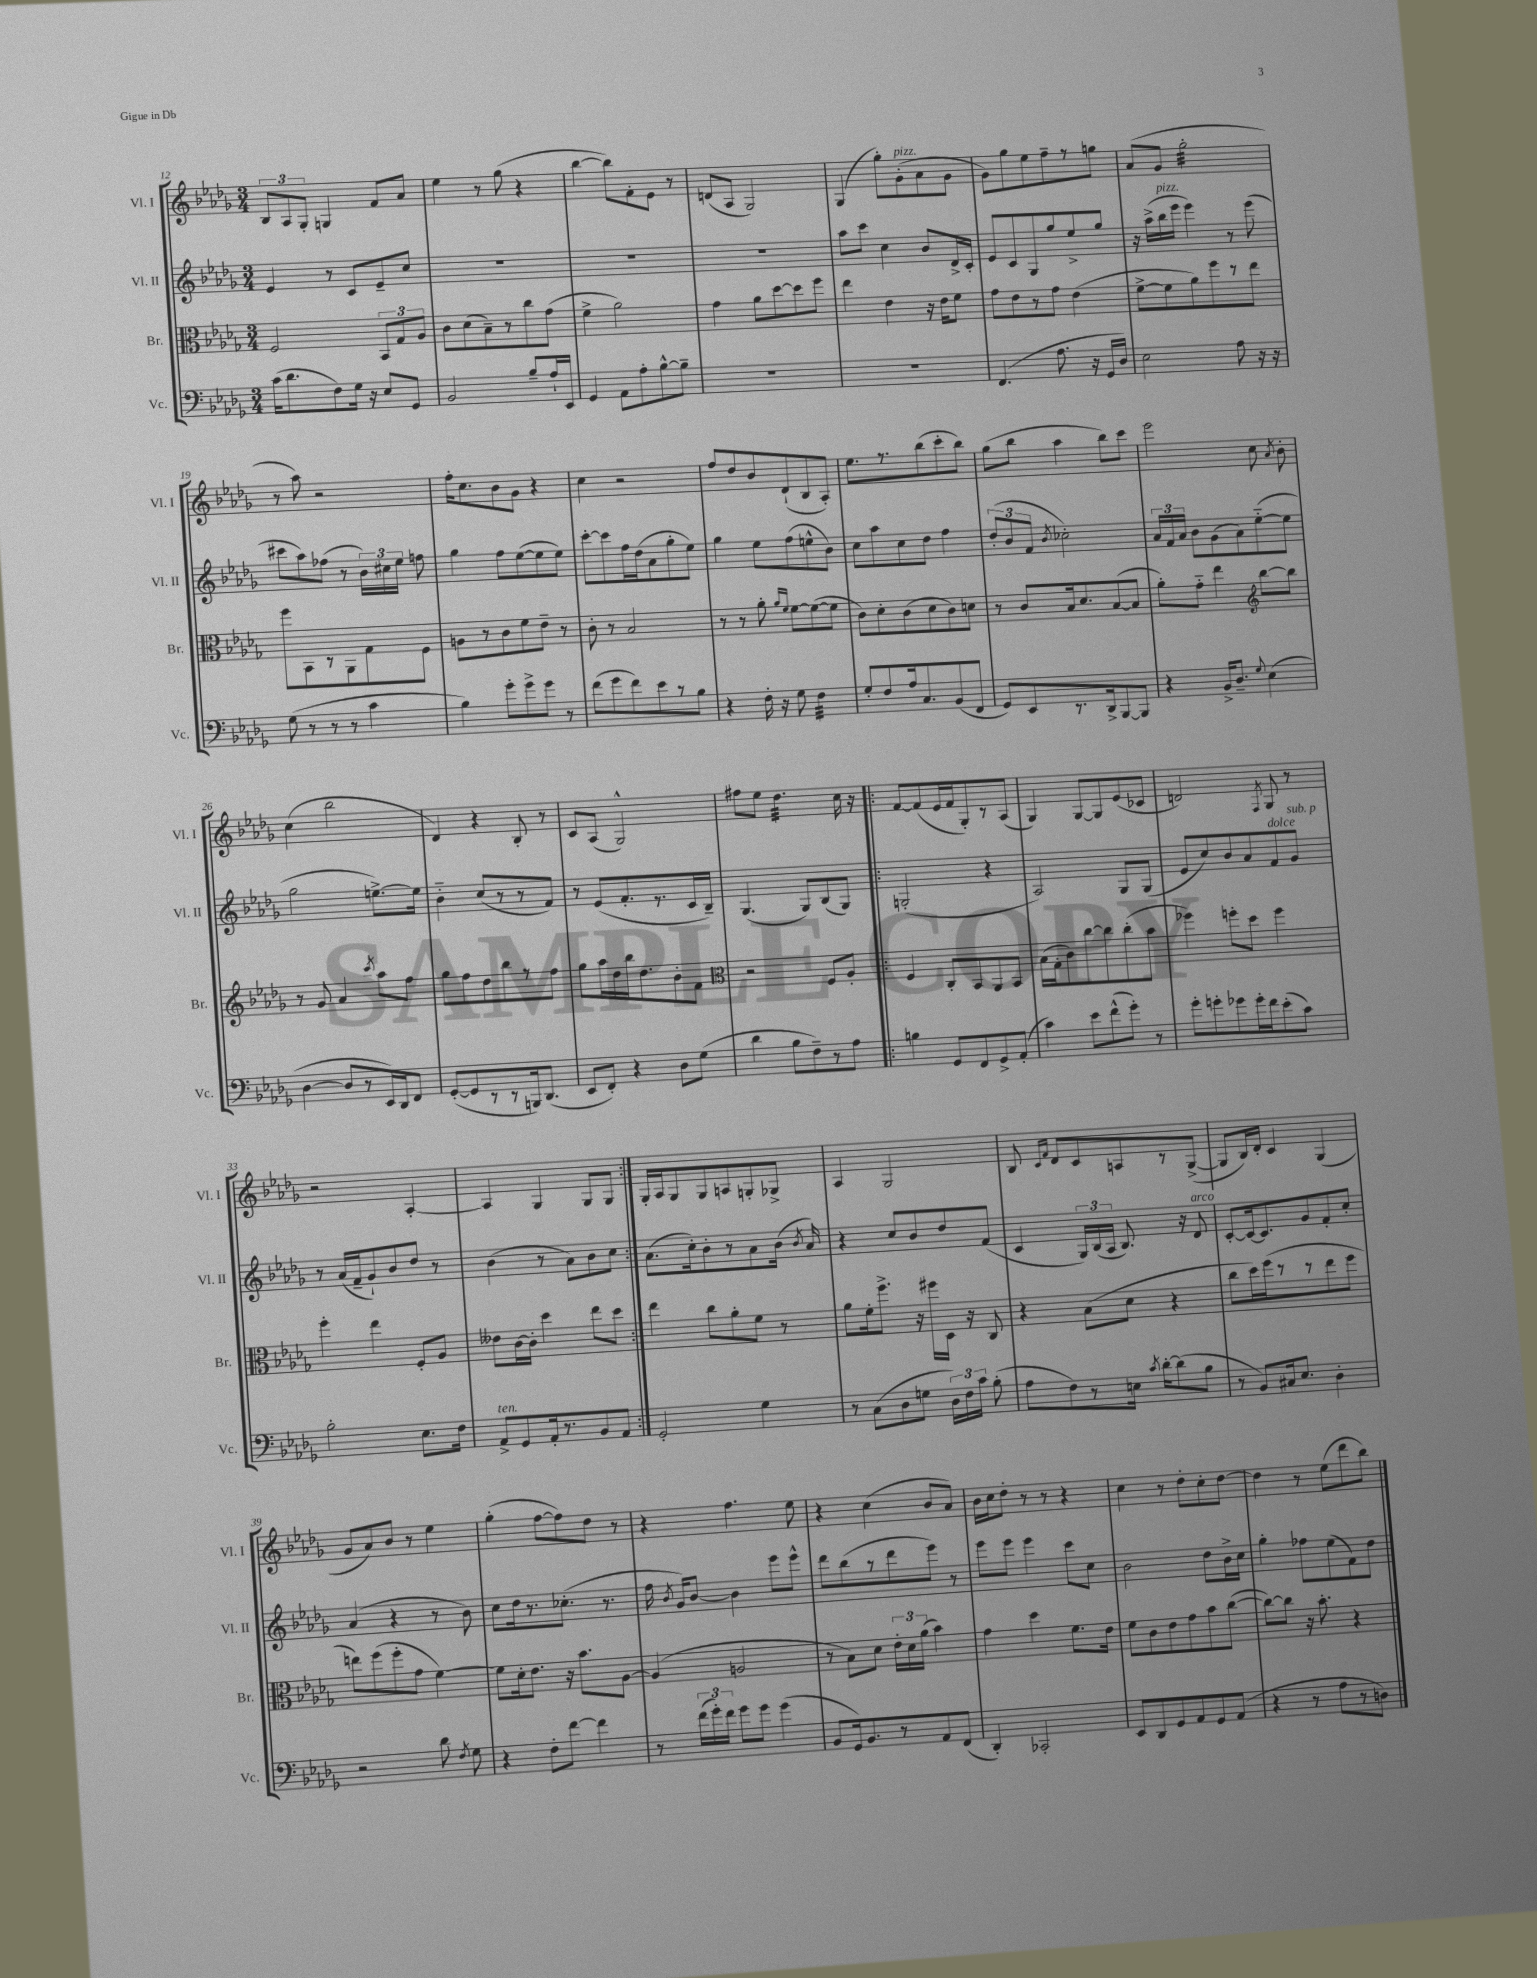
<<
\new StaffGroup <<
\new Staff = "s0" \with { instrumentName = "Vl. I" shortInstrumentName = "Vl. I" } {
    \clef treble \key des \major \numericTimeSignature \time 3/4
    \autoBeamOff \tuplet 3/2 { bes8[ aes8 ges8]-. } g4 f'8[ aes'8] |
    ees''4 r8 ges''8( r4 |
    bes''4~ bes''8[) f'8-. ees'8] r8 |
    d'8[( aes8] ges2) |
    ges4( ges''8[-.) ges'8-.^\markup { \italic "pizz." }( aes'8 ges'8] |
    ges'8[) ges''8 ees''8 f''8-- r8 g''8] |
    aes'8[( ges'8] ges''2:32-. |
    r8 aes''8) r2 |
    f''16[-. c''8. bes'8 ges'8] r4 |
    c''4 r2 |
    f''8[ des''8 bes'8 des'8-!( bes8 aes8]-.) |
    ees''8.[ r8. bes''8( c'''8-. bes''8]) |
    ges''8[( bes''8] aes''4 bes''8[) c'''8] |
    ees'''2 c''8 \acciaccatura { aes'8 } bes'8-. |
    c''4( bes''2 |
    des'4) r4 bes8-. r8 |
    c'8[ aes8]( ges2-^) |
    fis''8[ ees''8] des''4.:32 c''16 r16 |
    \repeat volta 2 { f'8[~ f'8( ees'16 f'16 ges8-.) r8 aes8]( |
    ges4) ges8[~ ges8 ees'8( ces'8] |
    d'2) \acciaccatura { f8 } ges8 r8 |
    r2 aes4~-. |
    aes4 ges4 ges8[ ges8] | }
    ges16[-. aes16 ges8 ges8 a8 g8-. ges8]-> |
    aes4 ges2 |
    bes8 \grace { c'16[ f'16] } des'8[ c'8 a8 r8 ges8]~->( |
    ges8[ bes16) des'16]-. c'4 ges4( |
    ges'8[ aes'8) bes'8] r8 ees''4 |
    ges''4-.( f''8[~ f''8) des''8] r8 |
    r4 f''4. ees''8 |
    r4 c''4( bes'8[ aes'8]) |
    bes'16[ c''16 des''8]-. r8 r8 r4 |
    c''4 r8 des''8[-. c''8-. des''8]~ |
    des''4 r8 ees''8[( des'''8 bes''8]) \bar "|." |
}
\new Staff = "s1" \with { instrumentName = "Vl. II" shortInstrumentName = "Vl. II" } {
    \clef treble \key des \major \numericTimeSignature \time 3/4
    \autoBeamOff ees'4 r8 c'8[ ees'8-- c''8] |
    R2. |
    R2. |
    R2. |
    aes''8[ c'''8] c''4 bes'8[ des'16-> c'16]-. |
    ees'8[ c'8 ges8 ges''8 ees''8-> ges''8] |
    r16 aes''16[->( bes''16^\markup { \italic "pizz." } ees'''16] ees'''4) r8 ees'''8( |
    cis'''8[ aes''8) fes''8]( r8 \tuplet 3/2 { bes'16[) cis''16 ees''16] } f''8 |
    ges''4 f''8[ ees''8~( ees''8 ees''8]) |
    c'''8[~-. c'''8 f''16 des''16( aes'8 ges''8-. ees''8]) |
    ges''4 ees''8[ f''8( e''8-^ bes'8]) |
    c''8[ aes''8 c''8 des''8] f''4 |
    \tuplet 3/2 { des''8[-.( bes'8 f'8] } \acciaccatura { bes'8 } ces''2-.) |
    \tuplet 3/2 { aes'16[ f'16 aes'16] } bes'8[ ges'8( aes'8) ees''8~-_( ees''8] |
    ges''2 e''8.[~->) e''16] |
    bes'4-_ c''8[( r8 r8 f'8]) |
    r8 ees'8[( f'8.-. r8. c'16 bes16]--) |
    ges4.( ges8[) bes8( ges8]) |
    \repeat volta 2 { g2-.( r4 |
    aes2) ges8[ ges8]( |
    ees'8[ c''8) bes'8 aes'8 f'8^\markup { \italic "dolce" } ges'8]^\markup { \italic "sub. p" } |
    r8 aes'16[( f'16-- ges'8-!) bes'8 des''8] r8 |
    bes'4( r8 aes'8[) bes'8 c''8] | }
    aes'8.[( c''16-.) bes'8-. r8 aes'8 bes'16]( \acciaccatura { bes'8 } aes'16) |
    r4 c''8[ bes'8 des''8 f'8]( |
    c'4 \tuplet 3/2 { ges16[) bes16( aes16] } bes8.) r16 des'8^\markup { \italic "arco" } |
    c'8[~-. c'16~ c'8. ges'8 f'8-. c''8]-. |
    aes'4( r4 r8 bes'8) |
    c''8[ des''16 r8. ces''8.]-.( r8. |
    f''16 \acciaccatura { bes'8 } ges'16[) bes'8]~ bes'4 ees'''8[ ees'''8]-^ |
    des'''8[ bes''8( r8 des'''8 ees'''8]) r8 |
    ees'''8[ ees'''8] ees'''4 c'''8[ c''8] |
    bes'2 des''8[ bes'16-> c''16] |
    ges''4-. fes''8[ ees''8( f'8) des''8] \bar "|." |
}
\new Staff = "s2" \with { instrumentName = "Br." shortInstrumentName = "Br." } {
    \clef alto \key des \major \numericTimeSignature \time 3/4
    \autoBeamOff f2 \tuplet 3/2 { bes,8[ ges8 aes8] } |
    c'8[ des'8( bes8--) r8 c''8 ges'8]( |
    f'4-> aes'2) |
    ges'4 aes'8[ des''8~ des''8 f''8] |
    ees''4 ees'4 r16 ees'16[ f'8] |
    ges'8[ ees'8 r8 ges'8] ees'4( |
    f'8[~-> f'8 aes'8) f''8 r8 ees''8] |
    f''8[ bes,8 r8 aes,8 ges8 f8] |
    a8[ r8 c'8 f'8 ees'8]-- r8 |
    c'8-. r8 bes2 |
    r8 r8 aes'8-. \grace { aes'16[ f'16] } f'8[~ f'8~( f'8] |
    c'8[) des'8-. c'8( des'8 c'8) d'8] |
    r8 c'8[ bes16 des'8. bes8~( bes8] |
    aes'8[-.) ges'8]-_ ees''4 \clef treble bes''8[~ bes''8] |
    r8 ges'8 aes'4 \acciaccatura { c'''8 } aes''8[ f''8] |
    ges''8[ f''8 des''8 bes''8 r8 f''8] |
    ges''8[ aes''16 des''16 bes''16 des''8. bes'8-. f'8] |
    \clef alto r2 f8[ aes8]-. |
    \repeat volta 2 { f4 c8[-. bes,8 aes,8 bes,8] |
    bes16[( ges16-. c'8) c''8~ c''8 c''8-.( bes'8] |
    fes''4) f''8[-. des''8] f''4 |
    f''4-. ees''4 f8[-. aes8] |
    eeses'8[ c'16~ c'16]-. des''4 ees''8[ des''8] | }
    ees''4 c''8[ aes'8-. f'8] r8 |
    aes'8[ f'16-. f''8.]-> r16 fis''16[ des16] r16 c8 |
    r4 bes8[( des'8] r4 |
    c''8[ des''16) f''16( r8 r8 ees''8 f''8] |
    e''8[) f''8( f''8-. ges'8] f'4~) |
    f'8[ des'16-. ees'8.] r16 bes'8.[ aes8]~ |
    aes4( a2 |
    r8 bes8[) des'8] \tuplet 3/2 { ees'16[-. des'16 aes'16]( } bes'4) |
    ges'4 des''4 f'8.[ ees'16] |
    f'8[ c'8 ees'8 ges'8 bes'8 c''8]~( |
    c''8[~) c''8] r16 bes'8.-. r4 \bar "|." |
}
\new Staff = "s3" \with { instrumentName = "Vc." shortInstrumentName = "Vc." } {
    \clef bass \key des \major \numericTimeSignature \time 3/4
    \autoBeamOff c'16[( des'8. f8) ges16] r16 ees8[ ges,8] |
    bes,2 bes8[-- aes16-! ees,16] |
    ges,4 aes,8[ aes8-. bes8~-^ bes8]-- |
    R2. |
    R2. |
    f,4.( aes8. r16 ges,16[ des16]) |
    ees2 aes8 r16 r16 |
    ges8( r8 r8 r8 c'4 |
    bes4) ges'8[-. ges'8-> ges'8] r8 |
    f'8[( ges'8 f'8) ees'8 r8 bes8] |
    r4 f16-. r16 ges8 f4:32 |
    ges8[-. f8 aes16 c8. bes,8( f,8] |
    ges,8[) ees,8 r8. des,16-> bes,,8~ bes,,8] |
    r4 bes,16[-> des8.]-- \appoggiatura { ges8 } ees4( |
    des4~ des8[ r8 ees,16) des,16 f,8] |
    ges,8[~-.( ges,8 r8 r8 b,,16) des,8.]( |
    ees,8[ f,8]-.) r4 des8[ ges8]( |
    des'4 bes8[ f8--) r8 aes8] |
    \repeat volta 2 { b4 ges,8[ f,8 ges,8-> aes,8]-.( |
    c'4) ees'8[ f'8-^( ges'8]-.) r8 |
    ges'8[-. g'8-. ges'8 ges'16-. f'16 ees'8-.( c'8]) |
    bes2-. ees8.[ f16] |
    aes,8[->^\markup { \italic "ten." } ges,8 aes,16-. r8. bes,8 aes,8] | }
    ges,2-. ges4 |
    r8 c8[( des8 g8] \tuplet 3/2 { des16[) f16 c'16] } bes8-.( |
    aes8[ f8) r8 e16] \acciaccatura { c'8 } des'16[~-. des'8( bes8] |
    r8 bes,8[) cis16 ees8.] des4-. |
    r2 des'8 \acciaccatura { f8 } ges8 |
    r4 f8[-. f'8]~ f'4 |
    r8 \tuplet 3/2 { f'16[( ges'16-.) f'16] } ges'8[ ges'8] ges'4( |
    bes,8[ ges,16) bes,8. r8 aes,8 f,8]( |
    des,4-.) ces,2-. |
    ees,8[ des,8 ges,8 aes,8 ges,8 aes,8]( |
    r4 r8 aes8[ r8 d8]) \bar "|." |
}
>>
>>
\layout { \context { \Score currentBarNumber = #12 } }
